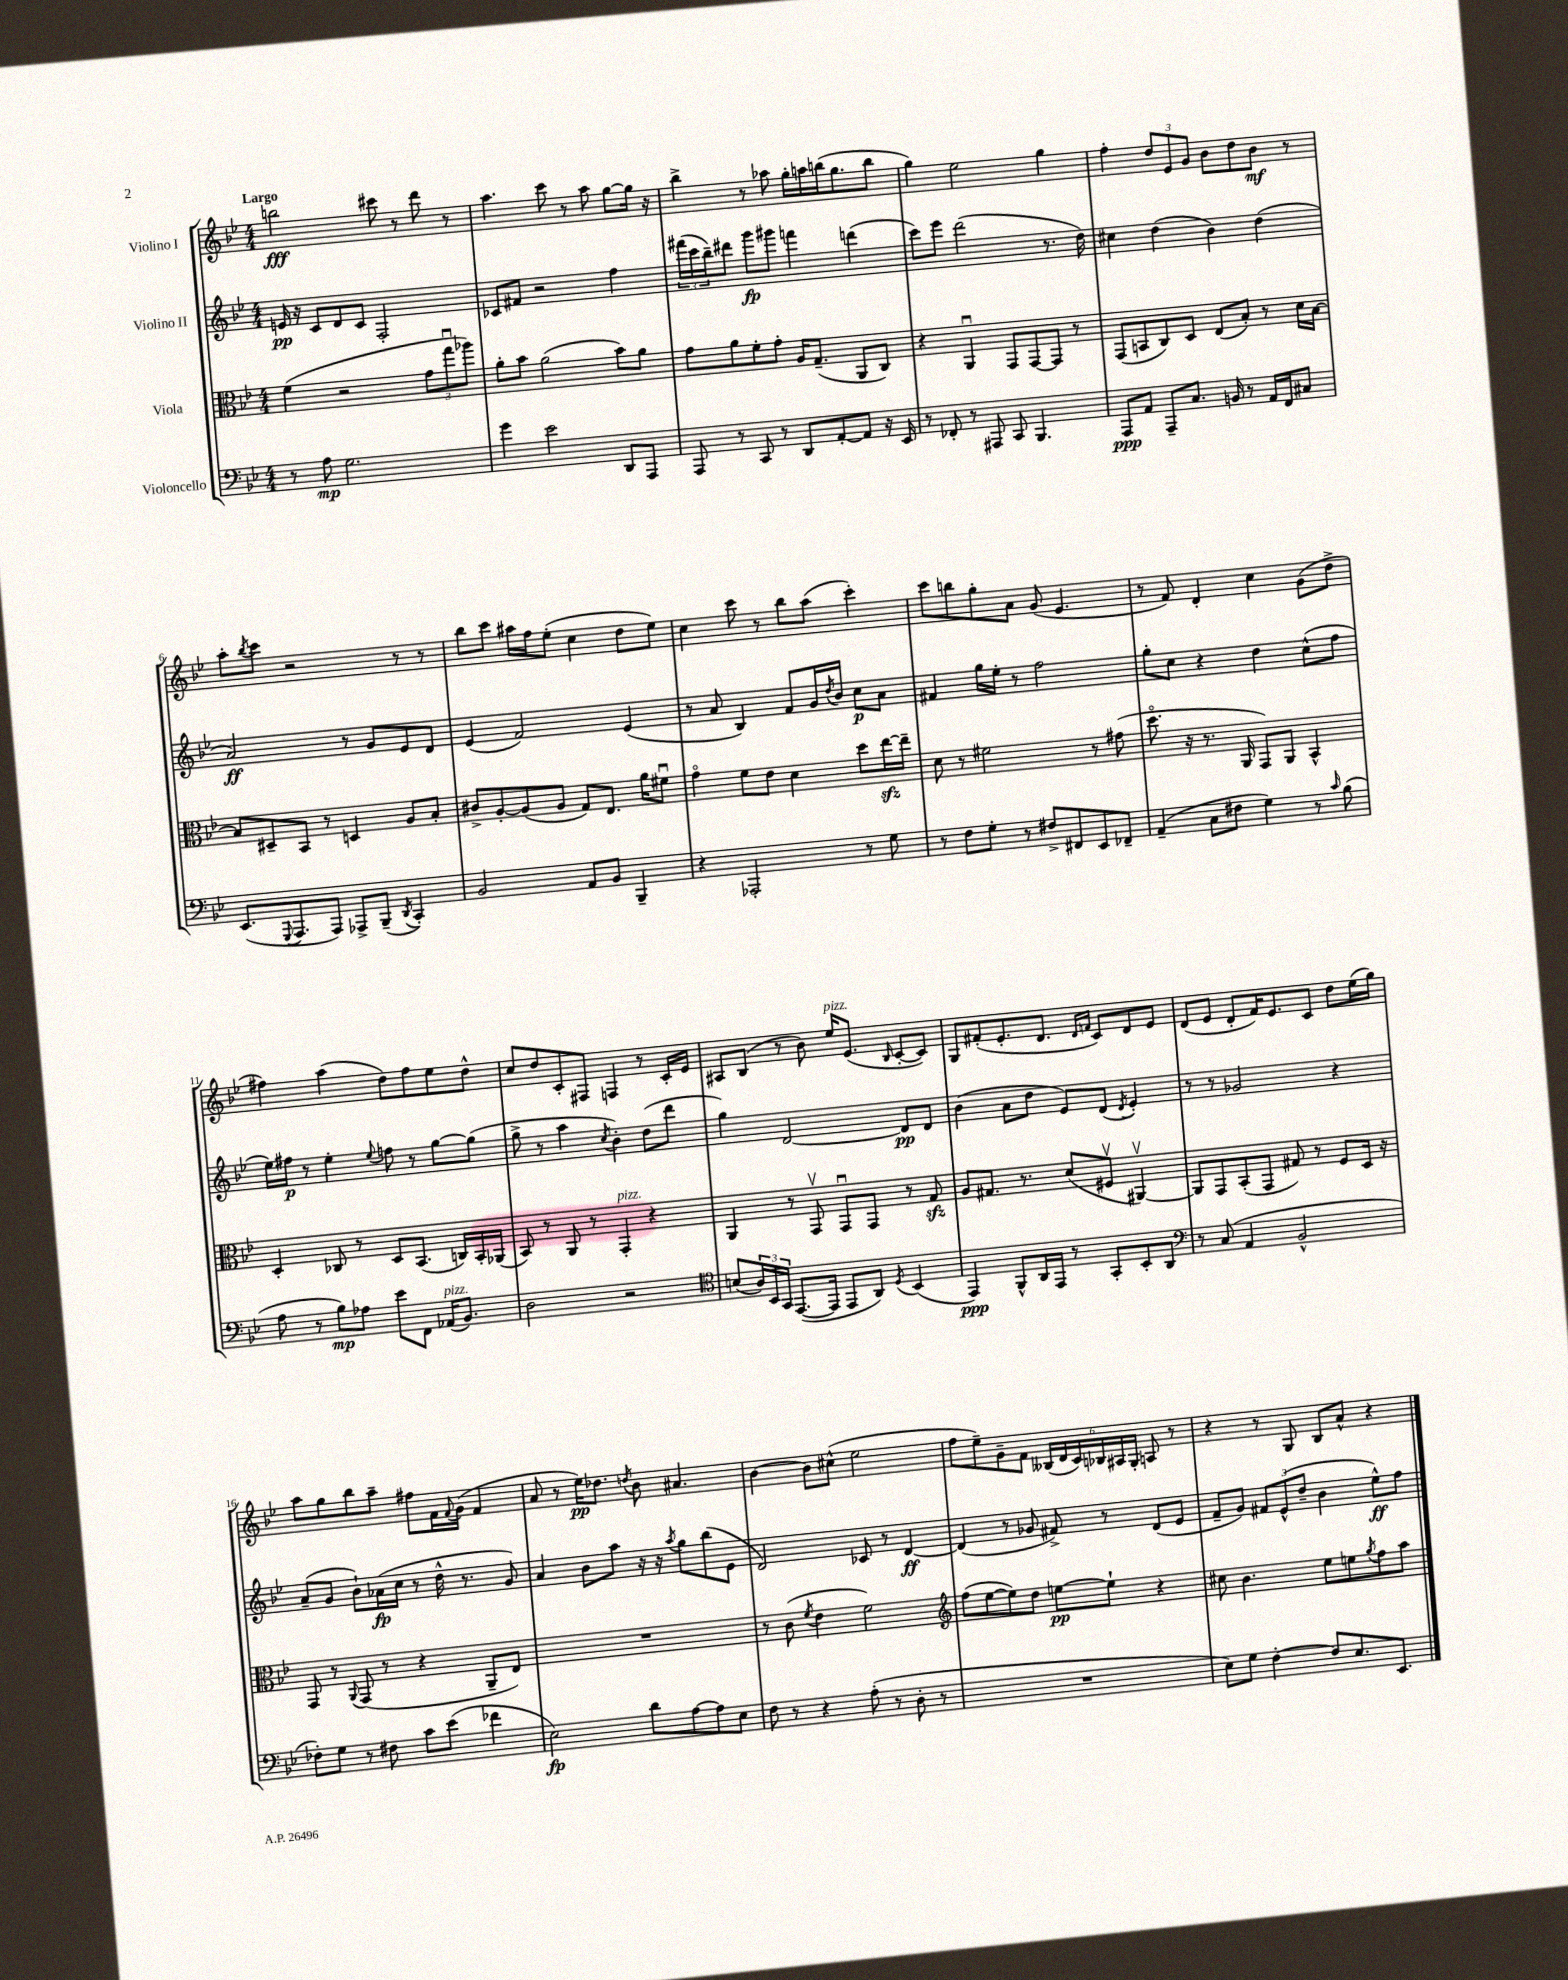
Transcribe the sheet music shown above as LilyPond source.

<<
\new StaffGroup <<
\new Staff = "s0" \with { instrumentName = "Violino I" } {
    \clef treble \key bes \major \numericTimeSignature \time 4/4 \tempo "Largo"
    b''2\fff cis'''8 r8 d'''8 r8 |
    a''4. c'''8 r8 a''8 g''8~ g''16 r16 |
    bes''4-> r8 aes''8 g''16-. a''16 b''16( g''8. b''8 |
    g''4) ees''2 g''4 |
    f''4-. \tuplet 3/2 { d''8 ees'8 g'8 } bes'8 d''8 bes'8\mf r8 |
    a''8-. \acciaccatura { bes''8 } c'''8 r2 r8 r8 |
    bes''8 c'''8 ais''16 f''16 ees''8-.( c''4 d''8 ees''8) |
    c''4 c'''8 r8 bes''8 a''8( c'''4-.) |
    c'''8 b''8 g''8-. a'8 g'8( ees'4. |
    r8 f'8) d'4-. c''4 g'8( d''8-> |
    fis''4) a''4( d''8) fis''8 ees''8 d''8-^ |
    c''8 d''8 c'8-. fis8 f4 r8 c'16-. ees'16 |
    ais8 bes8( r8 bes'8) ees''16^\markup { \italic "pizz." } ees'8.( \grace { bes16 } c'8~-. c'8) |
    g8 fis'8-.( ees'8.-. d'8. \grace { d'16 f'16 } c'8) d'8 ees'8 |
    d'8( ees'8 d'8-. f'16) ees'8. c'8 d''8 ees''16( g''16) |
    a''8 g''8 bes''8 a''8-- fis''8 f'16 \appoggiatura { f'8 } g'16( f'4 |
    a'8 r8 ees''16\pp) des''8. \acciaccatura { d''8 } bes'8 ais'4. |
    bes'4~ bes'8 cis''8-^( ees''2 |
    f''8 ees''8--) g'8-- f'8 \tuplet 6/4 { beses16( d'16 c'16) bes16 ais16 g16-. } a8 r8 |
    r4 r8 g8 bes8 a'8-^ r4 \bar "|." |
}
\new Staff = "s1" \with { instrumentName = "Violino II" } {
    \clef treble \key bes \major \numericTimeSignature \time 4/4
    e'16\pp r16 c'8 d'8 c'8 f2-. |
    ces'8 fis'8 r2 f''4 |
    \tuplet 3/2 { fis'''16( c'''16 bes''16--) } dis'''8 g'''8\fp gis'''8 f'''4 d'''4( |
    c'''8) ees'''8 d'''2( r8. d''16) |
    cis''4 d''4( bes'4) d''4( |
    a'2\ff) r8 g'8 ees'8 d'8 |
    ees'4( f'2) ees'4( |
    r8 a'8 bes4) f'8 g'16 \acciaccatura { d''8 } bes'16 c''8\p a'8 |
    fis'4 g''16 ees''16-. r8 f''2 |
    g''8-. c''8 r4 d''4 c''8-^( f''8 |
    ees''16) fis''16\p r8 ees''4-. \appoggiatura { ees''8 } f''8 r8 g''8~ g''8( |
    g''8-> r8 a''4 \acciaccatura { c''8 } bes'4-.) d''8( d'''8 |
    g''4) d'2~ d'8\pp d'8 |
    bes'4( a'8 d''8 ees'8) d'8( \acciaccatura { d'8 } ees'4-.) |
    r8 r8 ges'2 r4 |
    a'8--( g'8 bes'8-!) aes'16\fp( c''16 r8 d''16-^ r8. g'8) |
    a'4 bes'8 a''8 r16 r16 \acciaccatura { a''8 } g''8 bes''8( ees'8 |
    d'2) ces'8 r8 d'4~\ff |
    d'4( r8 ges'8 fis'8->) r8 d'8( ees'8 |
    f'8-- g'8) \tuplet 3/2 { fis'8 ees'8-^( d''8-- } bes'4 ees''8-^\ff) f''8 \bar "|." |
}
\new Staff = "s2" \with { instrumentName = "Viola" } {
    \clef alto \key bes \major \numericTimeSignature \time 4/4
    f'4( r2 \tuplet 3/2 { g'8 g''8\downbow aes''8) } |
    a'8-. bes'8 a'2( bes'8) a'8 |
    g'8 a'8 f'8-. g'8-. a16 g8.--( a,8 c8) |
    r4 a,4\downbow g,8 g,8~ g,8 r8 |
    g,8( b,8 c8) d8 ees8( bes8-.) r8 d'16 bes16~ |
    bes8 dis8-- bes,8 r8 d4 a8 bes8-. |
    cis'8-> a8~-. a8( a8 g8) ees8. a'16 fis'8\downbow |
    g'4\flageolet f'8 ees'8 d'4 d''8 ees''16~\sfz ees''16-- |
    d'8 r8 fis'2 r8 gis'8( |
    d''8.\flageolet r16 r8. a,16 g,8) a,8 bes,4-^ |
    d4-. ces8 r8 d8 bes,8.( c16) bes,16-. aes,16( |
    bes,8) r8 a,8 r8 g,4-.^\markup { \italic "pizz." } r4 |
    a,4 r8 g,8\upbow g,8\downbow g,8 r8 g8\sfz |
    a8 gis8. r8. d'8( fis8\upbow ais,4~\upbow) |
    ais,8 g,8 bes,8-.( g,8 gis8) r8 f8 d16 r16 |
    g,8 r8 \appoggiatura { a,8 } g,8( r8 r4 a,8-- ees8) |
    R1 |
    r8 c'8( \acciaccatura { f'8 } ees'4 f'2) |
    \clef treble f''8( ees''8~ ees''8) d''8 e''8~\pp e''8-! r4 |
    cis''8 bes'4. ees''8 e''8 \acciaccatura { g''8 } f''8 a''8 \bar "|." |
}
\new Staff = "s3" \with { instrumentName = "Violoncello" } {
    \clef bass \key bes \major \numericTimeSignature \time 4/4
    r8 a8\mp g2. |
    g'4 ees'2 d,8 a,,8 |
    a,,8 r8 c,8 r8 d,8 a,8~-. a,8 r16 ees,16 |
    r8 fes,8-. r8 ais,,8 c,8 bes,,4. |
    a,,8\ppp a,8 a,,8-- c8. b,16 r8 a,16 f,16 cis8 |
    ees,8.( \appoggiatura { g,,8 } a,,8. a,,8) aes,,8-> bes,,8--( \acciaccatura { d,8 } c,4-.) |
    bes,2 a,8 bes,8 bes,,4-- |
    r4 aes,,2-. r8 g8 |
    r8 f8 g8-. r8 fis8-> fis,8 ees,8 fes,8-- |
    a,4--( c8 fis8 g4) r8 \grace { c'16 } bes8( |
    a8 r8 bes8\mp) aes8 ees'8 f,8 aes,16^\markup { \italic "pizz." }( bes,8.) |
    d2 r2 |
    \clef tenor b8( \tuplet 3/2 { a16) bes,16 g,16 } ees,8.~( ees,16 ees,8 a,8) \acciaccatura { d8 } bes,4( |
    ees,4\ppp) f,8-^ a,16 ees,16 r8 g,8-. bes,8-. a,8 |
    \clef bass r8 c8( a,4 bes,2-^ |
    fes8-.) g8 r8 fis8 c'8 ees'8( fes'4 |
    ees2\fp) d'8 a8~ a8 ees8 |
    f8 r8 r4 a8-.( r8 d8-. r8 |
    R1 |
    ees8) g8 f4~-. f8 ees8. ees,8. \bar "|." |
}
>>
>>
